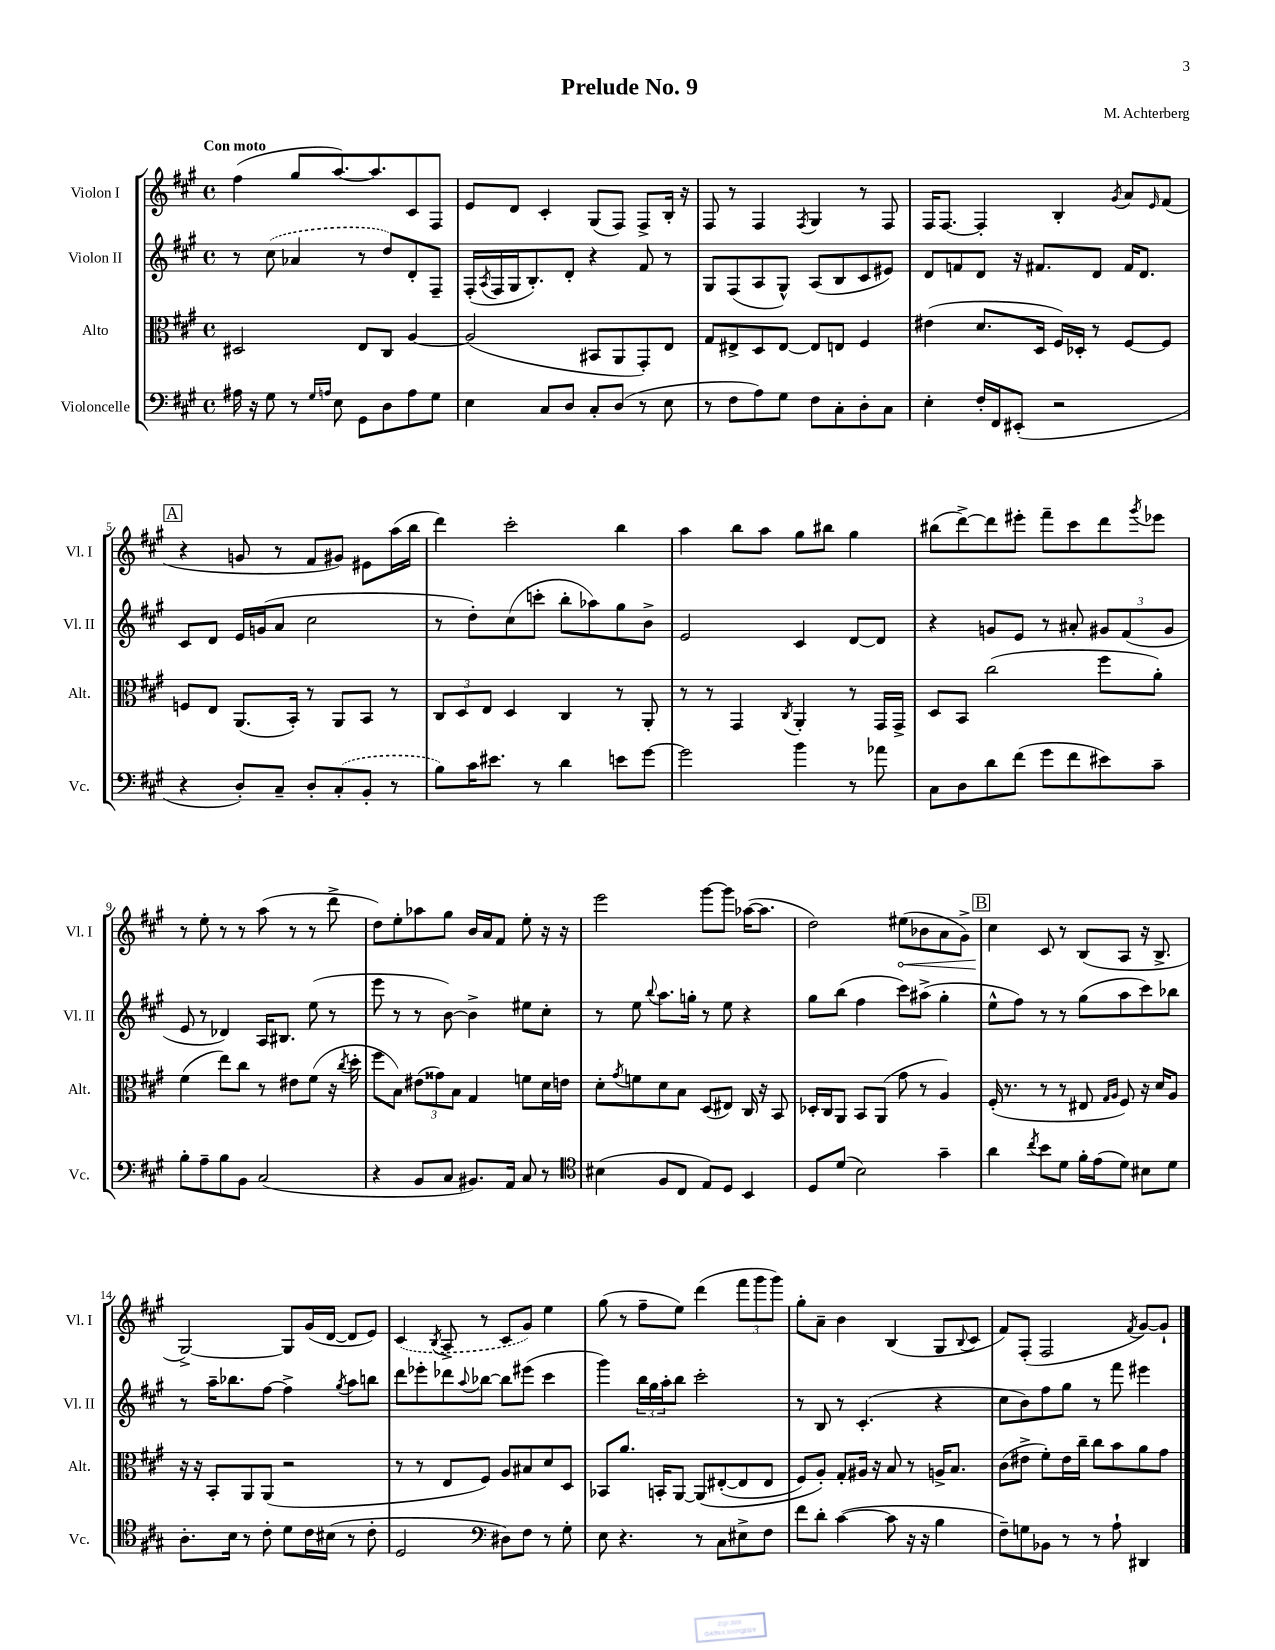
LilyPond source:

\header { title = "Prelude No. 9" composer = "M. Achterberg" }
<<
\new StaffGroup <<
\new Staff = "s0" \with { instrumentName = "Violon I" shortInstrumentName = "Vl. I" } {
    \clef treble \key a \major \defaultTimeSignature \time 4/4 \tempo "Con moto"
    fis''4( gis''8 a''8.~) a''8. cis'8 fis8 |
    e'8 d'8 cis'4-. gis8( fis8) fis8-> b16-. r16 |
    fis8 r8 fis4 \acciaccatura { fis8 } gis4 r8 fis8 |
    fis16 fis8.~ fis4-. b4-. \acciaccatura { gis'8 } a'8 \grace { e'16 } fis'8( |
    \mark \markup { \box "A" } r4 g'8 r8 fis'8 gis'8) eis'8 a''16( b''16 |
    d'''4) cis'''2-. b''4 |
    a''4 b''8 a''8 gis''8 bis''8 gis''4 |
    bis''8( d'''8~->) d'''8 eis'''8-. fis'''8-- cis'''8 d'''8 \acciaccatura { gis'''8 } ees'''8 |
    r8 e''8-. r8 r8 a''8( r8 r8 d'''8-> |
    d''8) e''8-. aes''8 gis''8 b'16 a'16 fis'8 e''8-. r16 r16 |
    e'''2 gis'''8~ gis'''8 aes''16~( aes''8. |
    d''2) \once \override Hairpin.circled-tip = ##t eis''8\<( bes'8 a'8 gis'8->) |
    \mark \markup { \box "B" } cis''4\! cis'8 r8 b8( a8 r16 b8.-> |
    gis2~->) gis8 gis'16( d'16~ d'8 e'8) |
    \once \slurDashed cis'4( \acciaccatura { b8 } a8-> r8 cis'8 gis'8) e''4 |
    gis''8( r8 fis''8-- e''8) d'''4( \tuplet 3/2 { fis'''8 gis'''8 gis'''8) } |
    gis''8-. a'8-- b'4 b4( gis8 \appoggiatura { b8 } cis'8 |
    fis'8) fis8-.( fis2 \acciaccatura { fis'8 } gis'8~) gis'8-! \bar "|." |
}
\new Staff = "s1" \with { instrumentName = "Violon II" shortInstrumentName = "Vl. II" } {
    \clef treble \key a \major \defaultTimeSignature \time 4/4
    r8 \once \slurDashed cis''8( aes'4 r8 d''8) d'8-. fis8-- |
    fis16-.( \acciaccatura { a8 } fis16 gis16 b8.-.) d'8-. r4 fis'8 r8 |
    gis8 fis8( a8 gis8-^) a8( b8 cis'8 eis'8) |
    d'8 f'8 d'8 r16 fis'8. d'8 fis'16 d'8. |
    \mark \markup { \box "A" } cis'8 d'8 e'16 g'16( a'8 cis''2 |
    r8 d''8-.) cis''8( c'''8-. b''8-. aes''8) gis''8 b'8-> |
    e'2 cis'4 d'8~ d'8 |
    r4 g'8 e'8 r8 ais'8-. \tuplet 3/2 { gis'8 fis'8( gis'8 } |
    e'8 r8 des'4) a16 bis8. e''8( r8 |
    e'''8 r8 r8 b'8~) b'4-> eis''8 cis''8-. |
    r8 e''8 \appoggiatura { b''8 } a''8. g''16-. r8 e''8 r4 |
    gis''8 b''8( fis''4 cis'''8) ais''8->( gis''4-. |
    \mark \markup { \box "B" } e''8-^ fis''8) r8 r8 gis''8( a''8 cis'''8) bes''8 |
    r8 a''16-- bes''8. fis''8~ fis''4-> \acciaccatura { gis''8 } a''8 b''8 |
    d'''8 ees'''8-. des'''8 \appoggiatura { a''8 } bes''8~ bes''8 eis'''8( cis'''4 |
    gis'''4) \tuplet 3/2 { b''16 gis''16 a''16-. } b''8 cis'''2-. |
    r8 b8 r8 cis'4.-.( r4 |
    cis''8 b'8) fis''8 gis''8 r8 fis'''8 eis'''4 \bar "|." |
}
\new Staff = "s2" \with { instrumentName = "Alto" shortInstrumentName = "Alt." } {
    \clef alto \key a \major \defaultTimeSignature \time 4/4
    dis2 e8 cis8 a4~ |
    a2( bis,8 a,8 gis,8-.) e8 |
    gis8 eis8-> d8 eis8~ eis8 e8 fis4 |
    eis'4( d'8. d16 fis16) des16-. r8 fis8~ fis8 |
    \mark \markup { \box "A" } f8 e8 a,8.( b,16-.) r8 a,8 b,8 r8 |
    \tuplet 3/2 { cis8 d8 e8 } d4 cis4 r8 a,8-. |
    r8 r8 gis,4 \acciaccatura { cis8 } a,4-. r8 gis,16 gis,16-> |
    d8 b,8 cis''2( fis''8 a'8-.) |
    fis'4( e''8) cis''8 r8 eis'8 fis'8( r16 \acciaccatura { cis''8 } d''16-. |
    fis''8 b8) \tuplet 3/2 { eis'8( gisis'8) b8 } gis4 f'8 d'16 e'16 |
    d'8-. \acciaccatura { gis'8 } f'8 d'8 b8 d8( eis8) cis16 r16 b,8 |
    des16-. cis16 a,8 b,8 a,8( gis'8 r8 a4) |
    \mark \markup { \box "B" } fis16-.( r8. r8 r8 eis8 \grace { gis16 a16 } fis8) r16 d'16 a8 |
    r16 r16 b,8-. a,8 a,8( r2 |
    r8 r8 e8 fis8) a8 bis8 d'8 d8 |
    bes,8 a'8. b,16-. a,8~ a,8\( eis8~-.( eis8 eis8 |
    fis8) a8-.\) gis8-. ais16 r16 b8 r8 a16-> b8. |
    cis'8( eis'8-> fis'8-.) eis'16 cis''16-- cis''8 b'8 a'8 gis'8 \bar "|." |
}
\new Staff = "s3" \with { instrumentName = "Violoncelle" shortInstrumentName = "Vc." } {
    \clef bass \key a \major \defaultTimeSignature \time 4/4
    ais16 r16 gis8 r8 \grace { gis16 a16 } e8 gis,8 d8 a8 gis8 |
    e4 cis8 d8 cis8-. d8( r8 e8 |
    r8 fis8 a8) gis8 fis8 cis8-. d8-. cis8 |
    e4-. fis16-. fis,16 eis,8-.( r2 |
    \mark \markup { \box "A" } r4 d8-.) cis8-- d8-. \once \slurDashed cis8-.( b,8-. r8 |
    b8) cis'16 eis'8. r8 d'4 e'8 gis'8~ |
    gis'2 b'4 r8 aes'8 |
    cis8 d8 d'8 fis'8( gis'8 fis'8 eis'8) cis'8-- |
    b8-. a8-- b8 b,8 cis2( |
    r4 b,8 cis8 bis,8.) a,16 cis8 r8 |
    \clef tenor bis4( fis8 cis8 e8) d8 b,4 |
    d8 d'8( b2) gis'4-- |
    \mark \markup { \box "B" } a'4 \acciaccatura { cis''8 } b'8 d'8 fis'16-. e'16( d'8) bis8 d'8 |
    a8.-. b16 r8 cis'8-. d'8 cis'16 bis16( r8 cis'8-. |
    d2 \clef bass dis8) fis8 r8 gis8-. |
    e8 r4. r8 cis8 eis8-> fis8 |
    fis'8 d'8-. cis'4~( cis'8 r16 r16 b4 |
    fis8--) g8 bes,8 r8 r8 a8-! dis,4 \bar "|." |
}
>>
>>
